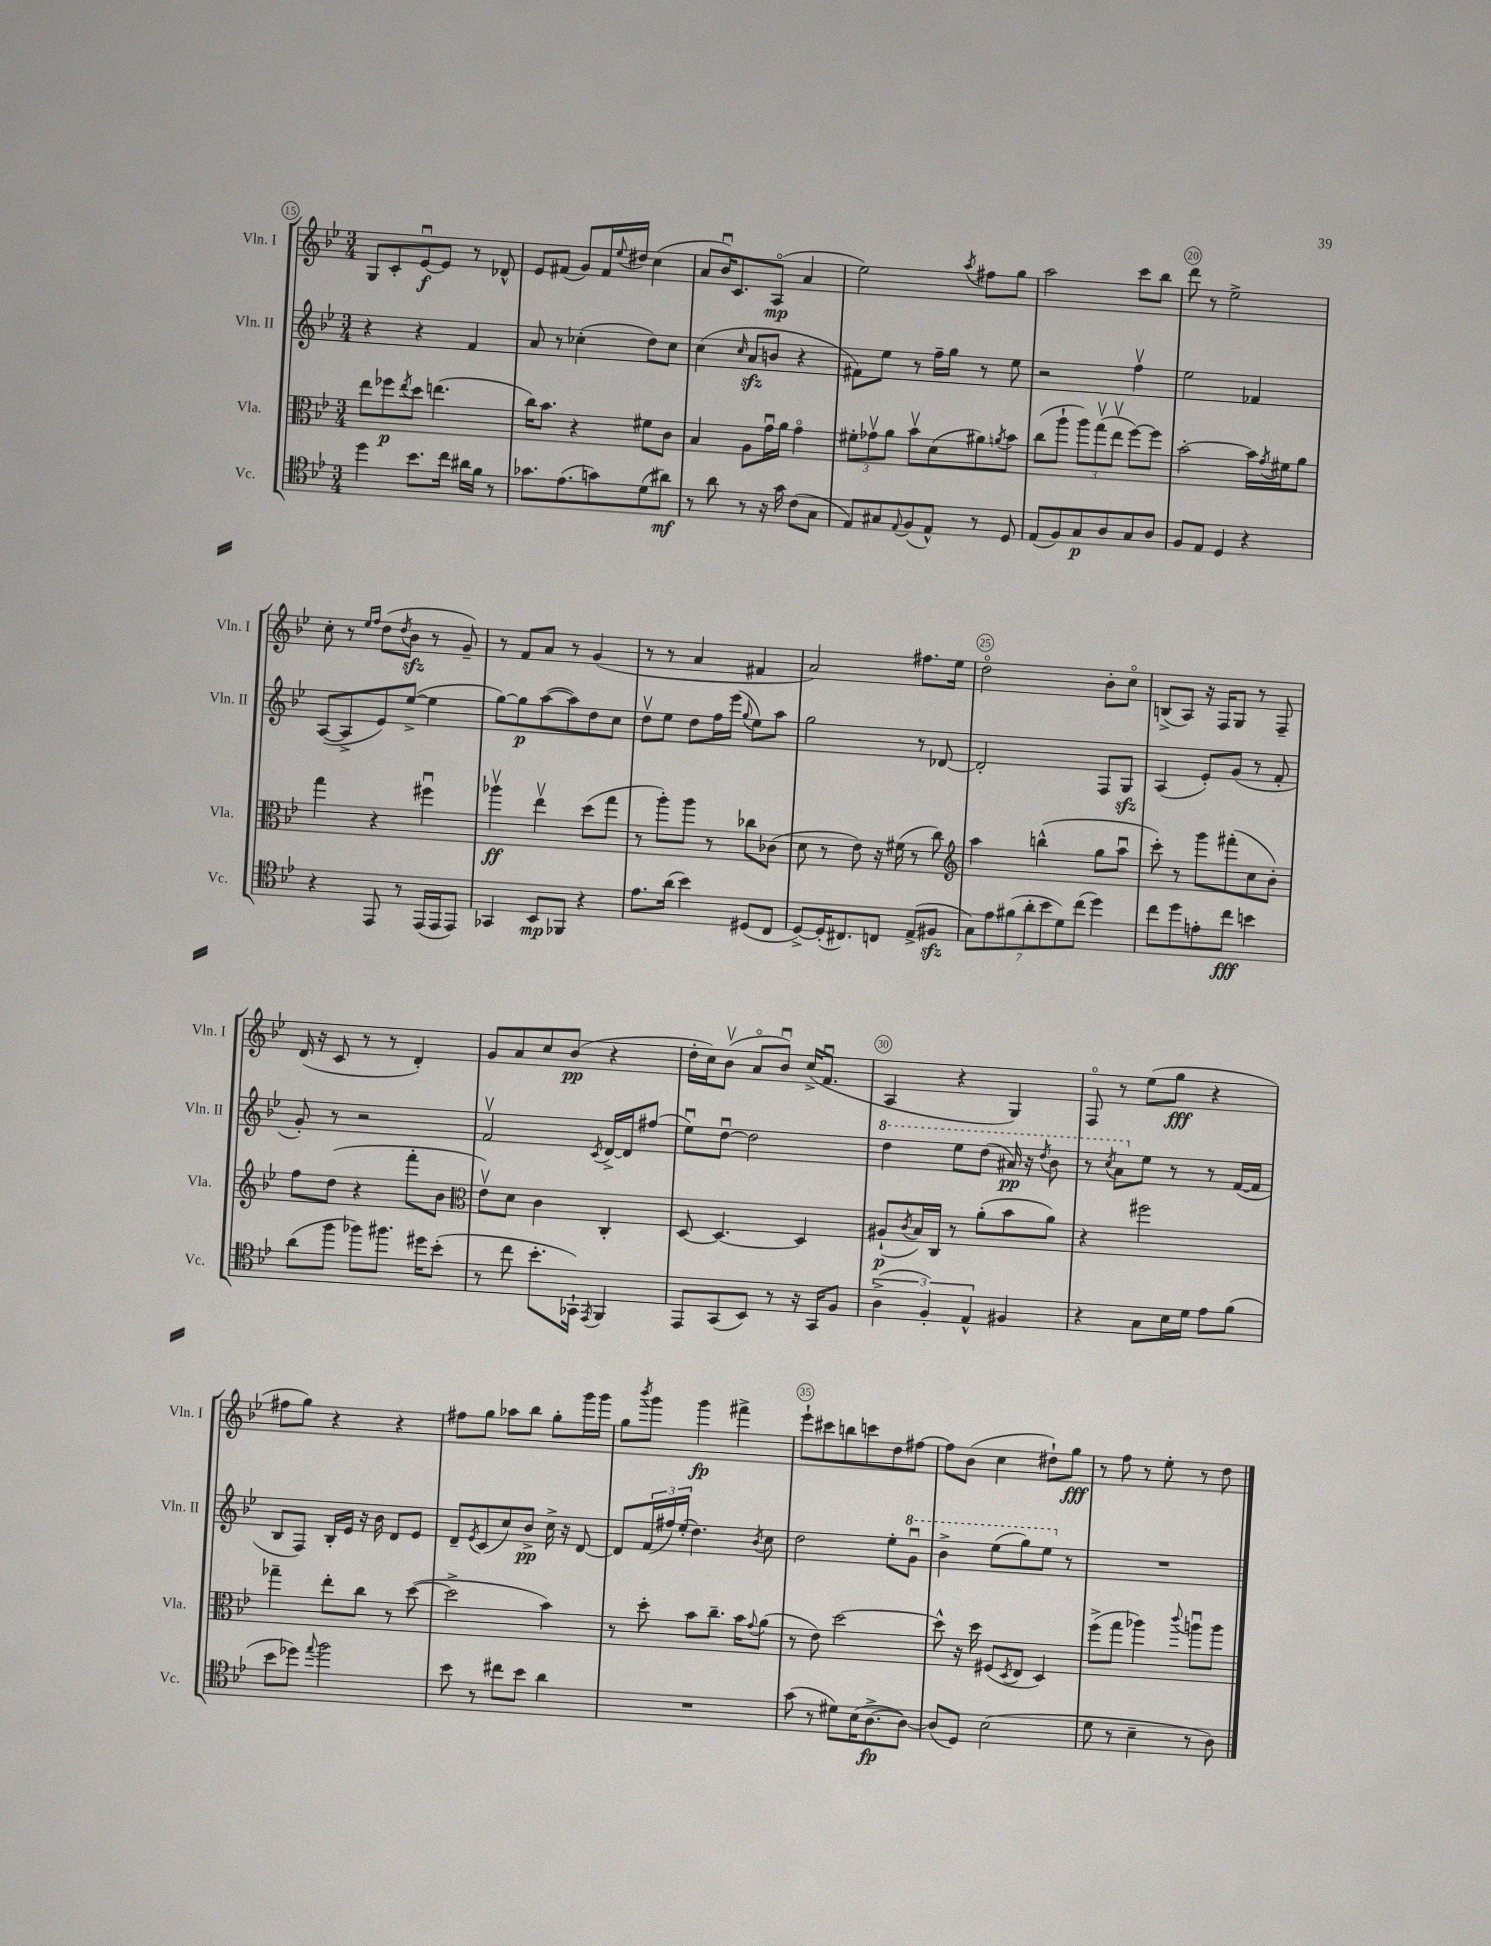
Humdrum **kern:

**kern	**kern	**kern	**kern
*staff4	*staff3	*staff2	*staff1
*clefC4	*clefC3	*clefG2	*clefG2
*k[b-e-]	*k[b-e-]	*k[b-e-]	*k[b-e-]
*M3/4	*M3/4	*M3/4	*M3/4
4dd	8ee-	4r	8G
.	8ff-	.	8c'
.	8qee-	.	.
8.b-	8dd	4r	[8e-u
.	(4.ee	.	8e-]
16cc	.	.	.
16a#	.	4f	8r
16f	.	.	.
8r	.	.	8d-^^
=	=	=	=
8.g-	16cc)	8a	8e-
.	8.b-	.	.
.	.	8r	(8f#
(8.e-	.	.	.
.	4r	(4cc-'	8g)
8g)	.	.	16f#
.	.	.	8qqee-
.	.	.	16dd#
(8d	8f#	8dd)	(4cc
8a#)	8c	8cc-	.
=	=	=	=
8r	4B-	(4cc	8a
8a	.	.	16b-u)
.	.	.	8.c
.	.	16qqcc	.
8r	8A	8a	.
16r	16gu	8b	(8Ao
16g	16a	.	.
(8c	4go	4r	4a
8G	.	.	.
=	=	=	=
8E-)	12f#'	8f#)	2ee-)
.	12g-v	.	.
8G#	.	8ee-	.
.	12a	.	.
8qqE-	.	.	.
(8F	8b-v	8r	.
8E-^^)	(8d	16ff~	.
.	.	16gg	.
.	.	.	8qaa
8r	8a#)	8r	8ff#
.	8qa	.	.
8D	8b-	8ee-	8gg
=	=	=	=
(8E-	(8cc	2r	2aa
8F)	8aa`	.	.
8G	12aa)	.	.
.	(12ggv	.	.
8A	.	.	.
.	12ee-v	.	.
8G	[8ff)	4ffv	8ccc
8A	8ff]	.	8bb-
=	=	=	=
8F	[2b-'	2ee-	8ddd
8E-	.	.	8r
4D	.	.	2ee-^
4r	16b-]	4f-	.
.	8qg	.	.
.	16f#	.	.
.	8a	.	.
=	=	=	=
4r	4gg	([8A	8cc'
.	.	8A^]	8r
.	.	.	16qqee-
.	.	.	16qqff
8EE-	4r	8e-)	(8dd
.	.	.	8qdd
8r	.	([8ee-^	8b-
(16EE-	4ff#u	4ee-]	8r
16EE-	.	.	.
8EE-)	.	.	8g~)
=	=	=	=
4GG-	4aa-v	[8gg)	8r
.	.	8gg]	8f
8BB-	4ee-v	([8aa	8a
8FF-	.	8aa])	8r
4r	(8dd	8dd	(4g
.	8gg	8cc	.
=	=	=	=
8.e-	8r	8ddv	8r
.	8aa')	8ee-	8r
(16a	.	.	.
4b-)	8aa	8dd	4a
.	8r	16ff	.
.	.	(16eee-	.
.	.	8qqgg	.
(8D#	8cc-	8ee-)	4f#
8C	(8c-	8aa	.
=	=	=	=
[8D^)	8d	2gg	2a)
(16D']	8r	.	.
8.C#)	.	.	.
.	8e-)	.	.
8C	16r	.	.
.	(16f#	.	.
(8E-^	8r	8r	8.ff#
8F#	8cc)	[8d-	.
.	.	.	16ee-
=	=	=	=
*	*clefG2	*	*
14G)	4aa	2d-']	2ddo
14e-	.	.	.
(14f#	.	.	.
14a'	.	.	.
.	(4bb^^	.	.
14b-	.	.	.
14d)	.	.	.
(14cc	.	.	.
4dd)	8gg	8F	8b-'
.	8aau	8G	8cco
=	=	=	=
8cc	8ccc')	(4A	(8B^
8dd	8r	.	8A)
8e'	8ggg	8e-')	16r
.	.	.	16F
8cc	(8fff#'	(8g	8G
4b	8cc	8r	8r
.	8b-')	8f'	8F~
=	=	=	=
(8a	8ff	8g')	(16d
.	.	.	16r
8ff	(8dd	8r	8c
8ff-)	4r	2r	8r
8.ff#	.	.	8r
.	8fff'	.	4d')
16dd#	.	.	.
(8b-'	8b-	.	.
=	=	=	=
*	*clefC3	*	*
8r	8e-v)	2fv	8g
8cc	8d	.	8a
8.b-'	4c	.	8cc
.	.	.	(8b-
16GG-`)	.	.	.
8qEE-	.	8qc	.
4FF	4C'	[16d^	4r
.	.	16d]	.
.	.	(8ff#	.
=	=	=	=
8EE-	[8D	8ee-u)	16dd'
.	.	.	16cc)
(8GG	4.D_	[8ddu	(8b-v
8BB-)	.	2dd]	8ao
8r	.	.	8b-u)
16r	4D]	.	(16cc^
16GG	.	.	8.fu
8F	.	.	.
=	=	=	=
(6A^	(8A#`	4ddd	4A
.	8qc	.	.
.	16B-)	.	.
6F')	.	.	.
.	16C	.	.
.	8r	8eee-	4r
6E-^^	.	.	.
.	(8a'	(8ddd	.
4F#	8b-	16aa#)	4G)
.	.	16r	.
.	.	8qddd	.
.	8a)	8bb-	.
=	=	=	=
4r	4r	8r	8Fo
.	.	8qccc	.
.	.	8aa	8r
8G	2ff#	8ee-	(8ee-
16B-	.	8r	8gg
16d	.	.	.
8e-	.	8r	4r
(8f	.	([16f	.
.	.	16f]	.
=	=	=	=
8b-	4gg-~	8B-	8ff#
8dd-)	.	8F)	8gg)
8qqee-	.	.	.
2ff	8ee-'	16B-'	4r
.	.	16e-	.
.	8cc	16r	.
.	.	16b-	.
.	8r	8d	4r
.	([8dd	8e-	.
=	=	=	=
8b-	2dd^]	8d~	8ff#
.	.	8qe-	.
8r	.	(8c	8gg
8cc#	.	8cc)	8aa-
8b-	.	8b-^	8bb-
4a	4b-)	16cc^	8gg'
.	.	16r	.
.	.	[8d	16ggg
.	.	.	16ggg
=	=	=	=
2.r	8r	8d]	8gg
.	.	.	8qbbb-
.	8dd'	(24f	8ggg
.	.	24ff#)	.
.	.	(24ee-'	.
.	8b-	4.dd)	4ggg
.	8.cc~	.	.
.	.	.	4fff#^
.	16b-	.	.
.	8qqg	8qb-	.
.	(8a	8cc	.
=	=	=	=
(8g	8r	2dd	8eee-`
8r	8e-)	.	8ccc#
8d#)	[2dd	.	8bb
(16B-	.	.	8ccc
[8.A^	.	.	.
.	.	8ee-'	8dd
8A_)	.	8ggu	[8ff#
=	=	=	=
(8A]	8dd^^]	4bb-^	8ff#]
8D)	16r	.	(8b-
.	16dd	.	.
(2B-	(8F#	(8eee-	4cc
.	8qD	.	.
.	8E-	8ggg)	.
.	4D)	8eee-	8dd#`)
.	.	8r	8gg
=	=	=	=
8d	(8ff^	2.r	8r
8r	8gg	.	8ff
4B-~	4aa-)	.	8r
.	.	.	8ee-'
.	8qqccc	.	.
8r	8aau	.	8r
8A)	8aa	.	8dd
==	==	==	==
*-	*-	*-	*-
